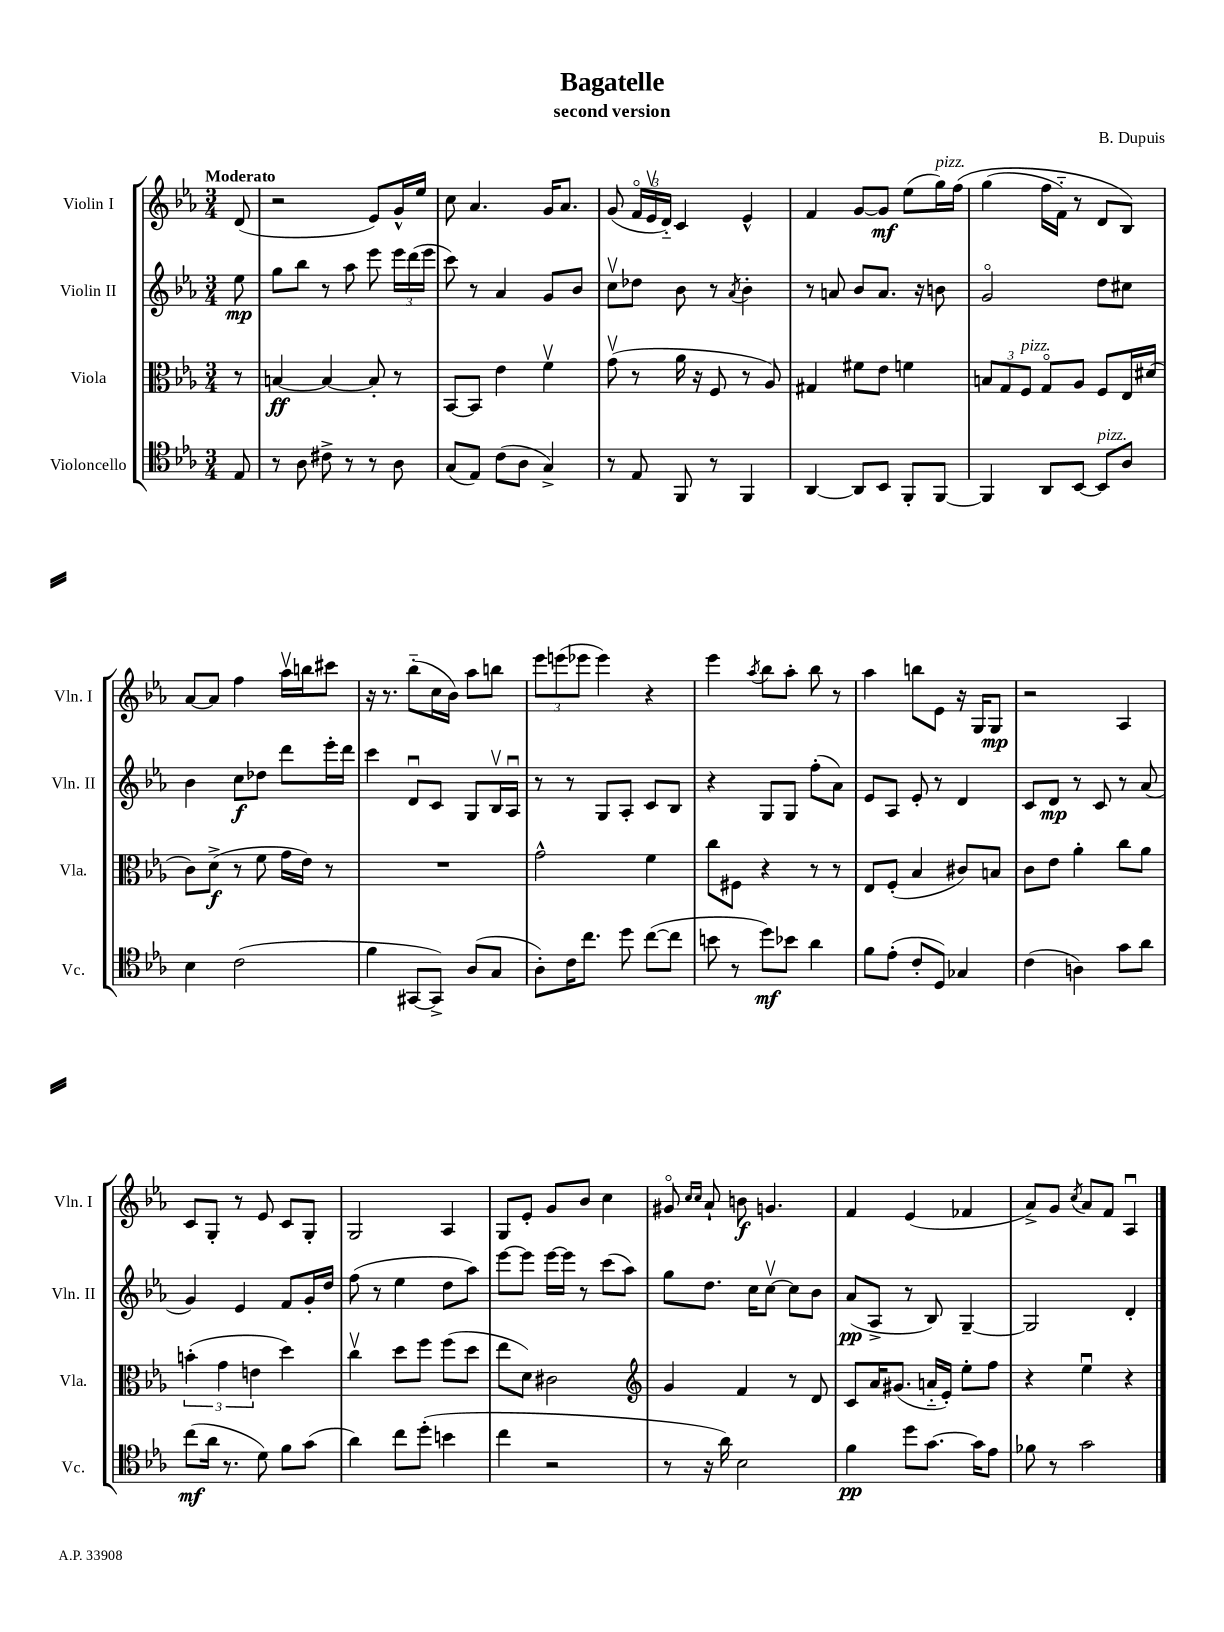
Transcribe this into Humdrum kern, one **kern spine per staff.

**kern	**dynam	**kern	**dynam	**kern	**dynam	**kern	**dynam
*part4	*part4	*part3	*part3	*part2	*part2	*part1	*part1
*staff4	*staff4	*staff3	*staff3	*staff2	*staff2	*staff1	*staff1
*I"Violoncello	*	*I"Viola	*	*I"Violin II	*	*I"Violin I	*
*I'Vc.	*	*I'Vla.	*	*I'Vln. II	*	*I'Vln. I	*
*clefC4	*	*clefC3	*	*clefG2	*	*clefG2	*
*k[b-e-a-]	*	*k[b-e-a-]	*	*k[b-e-a-]	*	*k[b-e-a-]	*
*M3/4	*	*M3/4	*	*M3/4	*	*M3/4	*
=	=	=	=	=	=	=	=
!	!	!	!	!	!	!LO:TX:a:B:t=Moderato	!
8E-/	.	8r	.	8ee-\	mp	(8d/	.
=1	=1	=1	=1	=1	=1	=1	=1
8r	.	[4Bn/	ff	8gg\L	.	2r	.
8A-\	.	.	.	8bb-\J	.	.	.
8c#X^\	.	4B/_	.	8r	.	.	.
8r	.	.	.	8aa-\	.	.	.
8r	.	8B'/]	.	8eee-\	.	8e-/L)	.
8A-\	.	8r	.	24eee-\LL	.	16g^^/L	.
.	.	.	.	(24ddd\	.	.	.
.	.	.	.	.	.	16ee-/JJ	.
.	.	.	.	24eee-\JJ	.	.	.
=2	=2	=2	=2	=2	=2	=2	=2
(8G/L	.	[8BB-/L	.	8ccc\)	.	8cc\	.
8E-/J)	.	8BB-/J]	.	8r	.	4.a-/	.
(8c\L	.	4e-\	.	4a-/	.	.	.
8A-\J	.	.	.	.	.	.	.
4G^/)	.	4fv\	.	8g/L	.	16g/KL	.
.	.	.	.	.	.	8.a-/J	.
.	.	.	.	8b-/J	.	.	.
=3	=3	=3	=3	=3	=3	=3	=3
8r	.	(8gv\	.	8ccv\L	.	(8g/	.
8E-/	.	8r	.	8dd-X\J	.	24f/LL	.
.	.	.	.	.	.	24e-v/	.
.	.	.	.	.	.	24d/JJ)	.
8FF/	.	16a-\	.	8b-\	.	4c/	.
.	.	16r	.	.	.	.	.
8r	.	8F/	.	8r	.	.	.
.	.	.	.	8qa-/	.	.	.
4FF/	.	8r	.	4b-'\	.	4e-^^/	.
.	.	8A-/)	.	.	.	.	.
=4	=4	=4	=4	=4	=4	=4	=4
[4AA-/	.	4G#X/	.	8r	.	4f/	.
.	.	.	.	8an/	.	.	.
8AA-/L]	.	8f#X\L	.	8b-/L	.	[8g/L	.
8BB-/J	.	8e-\J	.	8.a/J	.	8g/J]	mf
8FF'/L	.	4fn\	.	.	.	(8ee-\L	.
.	.	.	.	16r	.	.	.
!	!	!	!	!	!	!LO:TX:a:i:t=pizz.	!
[8FF/J	.	.	.	8bn\	.	16gg\L)	.
.	.	.	.	.	.	(16ff\JJ	.
=5	=5	=5	=5	=5	=5	=5	=5
4FF/]	.	12Bn/L	.	2g/	.	(4gg\	.
.	.	12G/	.	.	.	.	.
!	!	!LO:TX:a:i:t=pizz.	!	!	!	!	!
.	.	12F/J	.	.	.	.	.
8AA-/L	.	8G/L	.	.	.	16ff\LL	.
.	.	.	.	.	.	16f\JJ)	.
[8BB-/J	.	8A-/J	.	.	.	8r	.
!LO:TX:a:i:t=pizz.	!	!	!	!	!	!	!
8BB-/L]	.	8F/L	.	8dd\L	.	8d/L	.
8A-/J	.	16E-/L	.	8cc#X\J	.	8B-/J)	.
.	.	(16d#X/JJ	.	.	.	.	.
!!LO:LB:g=z
=6	=6	=6	=6	=6	=6	=6	=6
4B-\	.	8c\L)	.	4b-\	.	[8a-/L	.
.	.	(8d^\J	f	.	.	8a-/J]	.
(2c\	.	8r	.	8cc\L	f	4ff\	.
.	.	8f\	.	8dd-X\J	.	.	.
.	.	16g\LL	.	8ddd\L	.	16aa-v\LL	.
.	.	16e-\JJ)	.	.	.	16bbn\J	.
.	.	8r	.	16eee-'\L	.	8ccc#X\J	.
.	.	.	.	16ddd\JJ	.	.	.
=7	=7	=7	=7	=7	=7	=7	=7
4f\	.	2.r	.	4ccc\	.	16r	.
.	.	.	.	.	.	8.r	.
[8GG#X/L	.	.	.	8du/L	.	(8bb-\L	.
8GG#^/J])	.	.	.	8c/J	.	16cc\L	.
.	.	.	.	.	.	16b-\JJ)	.
(8A-/L	.	.	.	8G/L	.	8aa-\L	.
8G/J	.	.	.	16B-v/L	.	8bbn\J	.
.	.	.	.	16A-u/JJ	.	.	.
=8	=8	=8	=8	=8	=8	=8	=8
8A-'\L)	.	2g^^\	.	8r	.	12eee-\L	.
.	.	.	.	.	.	(12eeen\	.
16c\K	.	.	.	8r	.	.	.
.	.	.	.	.	.	12eee-X\J	.
8.cc\J	.	.	.	.	.	.	.
.	.	.	.	8G/L	.	4eee-\)	.
8dd\	.	.	.	8A-'/J	.	.	.
([8cc\L	.	4f\	.	8c/L	.	4r	.
8cc\J]	.	.	.	8B-/J	.	.	.
=9	=9	=9	=9	=9	=9	=9	=9
8bn\	.	8cc\L	.	4r	.	4eee-\	.
8r	.	8F#X\J	.	.	.	.	.
.	.	.	.	.	.	8qaa-/	.
8dd\L)	mf	4r	.	8G/L	.	8bb-\L	.
8b-X\J	.	.	.	8G/J	.	8aa-'\J	.
4a-\	.	8r	.	(8ff'\L	.	8bb-\	.
.	.	8r	.	8a-\J)	.	8r	.
=10	=10	=10	=10	=10	=10	=10	=10
8f\L	.	8E-/L	.	8e-/L	.	4aa-\	.
(8e-'\J	.	(8F'/J	.	8A-/J	.	.	.
8c'/L	.	4B-/	.	8e-'/	.	8bbn\L	.
8D/J)	.	.	.	8r	.	8e-\J	.
4G-X/	.	8c#X/L)	.	4d/	.	16r	.
.	.	.	.	.	.	16G/KL	.
.	.	8Bn/J	.	.	.	8G/J	mp
=11	=11	=11	=11	=11	=11	=11	=11
(4c\	.	8c\L	.	8c/L	.	2r	.
.	.	8e-\J	.	8d/J	mp	.	.
4An\)	.	4a-'\	.	8r	.	.	.
.	.	.	.	8c/	.	.	.
8g\L	.	8cc\L	.	8r	.	4A-/	.
8a-\J	.	8a-\J	.	(8a-/	.	.	.
!!LO:LB:g=z
=12	=12	=12	=12	=12	=12	=12	=12
(8cc\L	mf	(6bn'\	.	4g/)	.	8c/L	.
16a-\Jk	.	.	.	.	.	8G'/J	.
.	.	6g\	.	.	.	.	.
8.r	.	.	.	.	.	.	.
.	.	.	.	4e-/	.	8r	.
.	.	6en\	.	.	.	.	.
8d\)	.	.	.	.	.	8e-/	.
8f\L	.	4dd\)	.	8f/L	.	8c/L	.
(8g\J	.	.	.	16g'/L	.	8G'/J	.
.	.	.	.	16dd/JJ	.	.	.
=13	=13	=13	=13	=13	=13	=13	=13
4a-\)	.	4ccv\	.	(8ff\	.	2G/	.
.	.	.	.	8r	.	.	.
8cc\L	.	8dd\L	.	4ee-\	.	.	.
(8dd'\J	.	8ff\J	.	.	.	.	.
4bn\	.	(8ff\L	.	8dd\L	.	4A-/	.
.	.	8dd\J	.	8aa-\J)	.	.	.
=14	=14	=14	=14	=14	=14	=14	=14
4cc\	.	8ee-\L	.	[8eee-\L	.	8G/L	.
.	.	8d\J)	.	8eee-\J]	.	8e-'/J	.
2r	.	2c#X\	.	[16eee-\LL	.	8g/L	.
.	.	.	.	16eee-\JJ]	.	.	.
.	.	.	.	8r	.	8b-/J	.
.	.	.	.	(8ccc\L	.	4cc\	.
.	.	.	.	8aa-\J)	.	.	.
=15	=15	=15	=15	=15	=15	=15	=15
*	*	*clefG2	*	*	*	*	*
8r	.	4g/	.	8gg\L	.	8g#X/	.
.	.	.	.	.	.	16qqcc/LL	.
.	.	.	.	.	.	16qqcc/JJ	.
16r	.	.	.	8.dd\J	.	8a-`/	.
16a-\)	.	.	.	.	.	.	.
2B-\	.	4f/	.	.	.	8bn\	f
.	.	.	.	16cc\KL	.	.	.
.	.	.	.	[8ccv\J	.	4.gn/	.
.	.	8r	.	8cc\L]	.	.	.
.	.	8d/	.	8b-\J	.	.	.
=16	=16	=16	=16	=16	=16	=16	=16
4f\	pp	8c/L	.	(8a-/L	pp	4f/	.
.	.	16a-/K	.	8A-^/J	.	.	.
.	.	(8.g#X/J	.	.	.	.	.
8dd\L	.	.	.	8r	.	(4e-/	.
[8.g\J	.	16an/LL	.	8B-/)	.	.	.
.	.	16e-'/JJ)	.	.	.	.	.
.	.	8ee-'\L	.	[4G~/	.	4f-X/	.
16g\KL]	.	.	.	.	.	.	.
8e-\J	.	8ff\J	.	.	.	.	.
=17	=17	=17	=17	=17	=17	=17	=17
8f-X\	.	4r	.	2G/]	.	8a-^/L)	.
8r	.	.	.	.	.	8g/J	.
.	.	.	.	.	.	8qcc/	.
2g\	.	4ee-u\	.	.	.	8a-/L	.
.	.	.	.	.	.	8f/J	.
.	.	4r	.	4d'/	.	4A-u/	.
==	==	==	==	==	==	==	==
*-	*-	*-	*-	*-	*-	*-	*-
